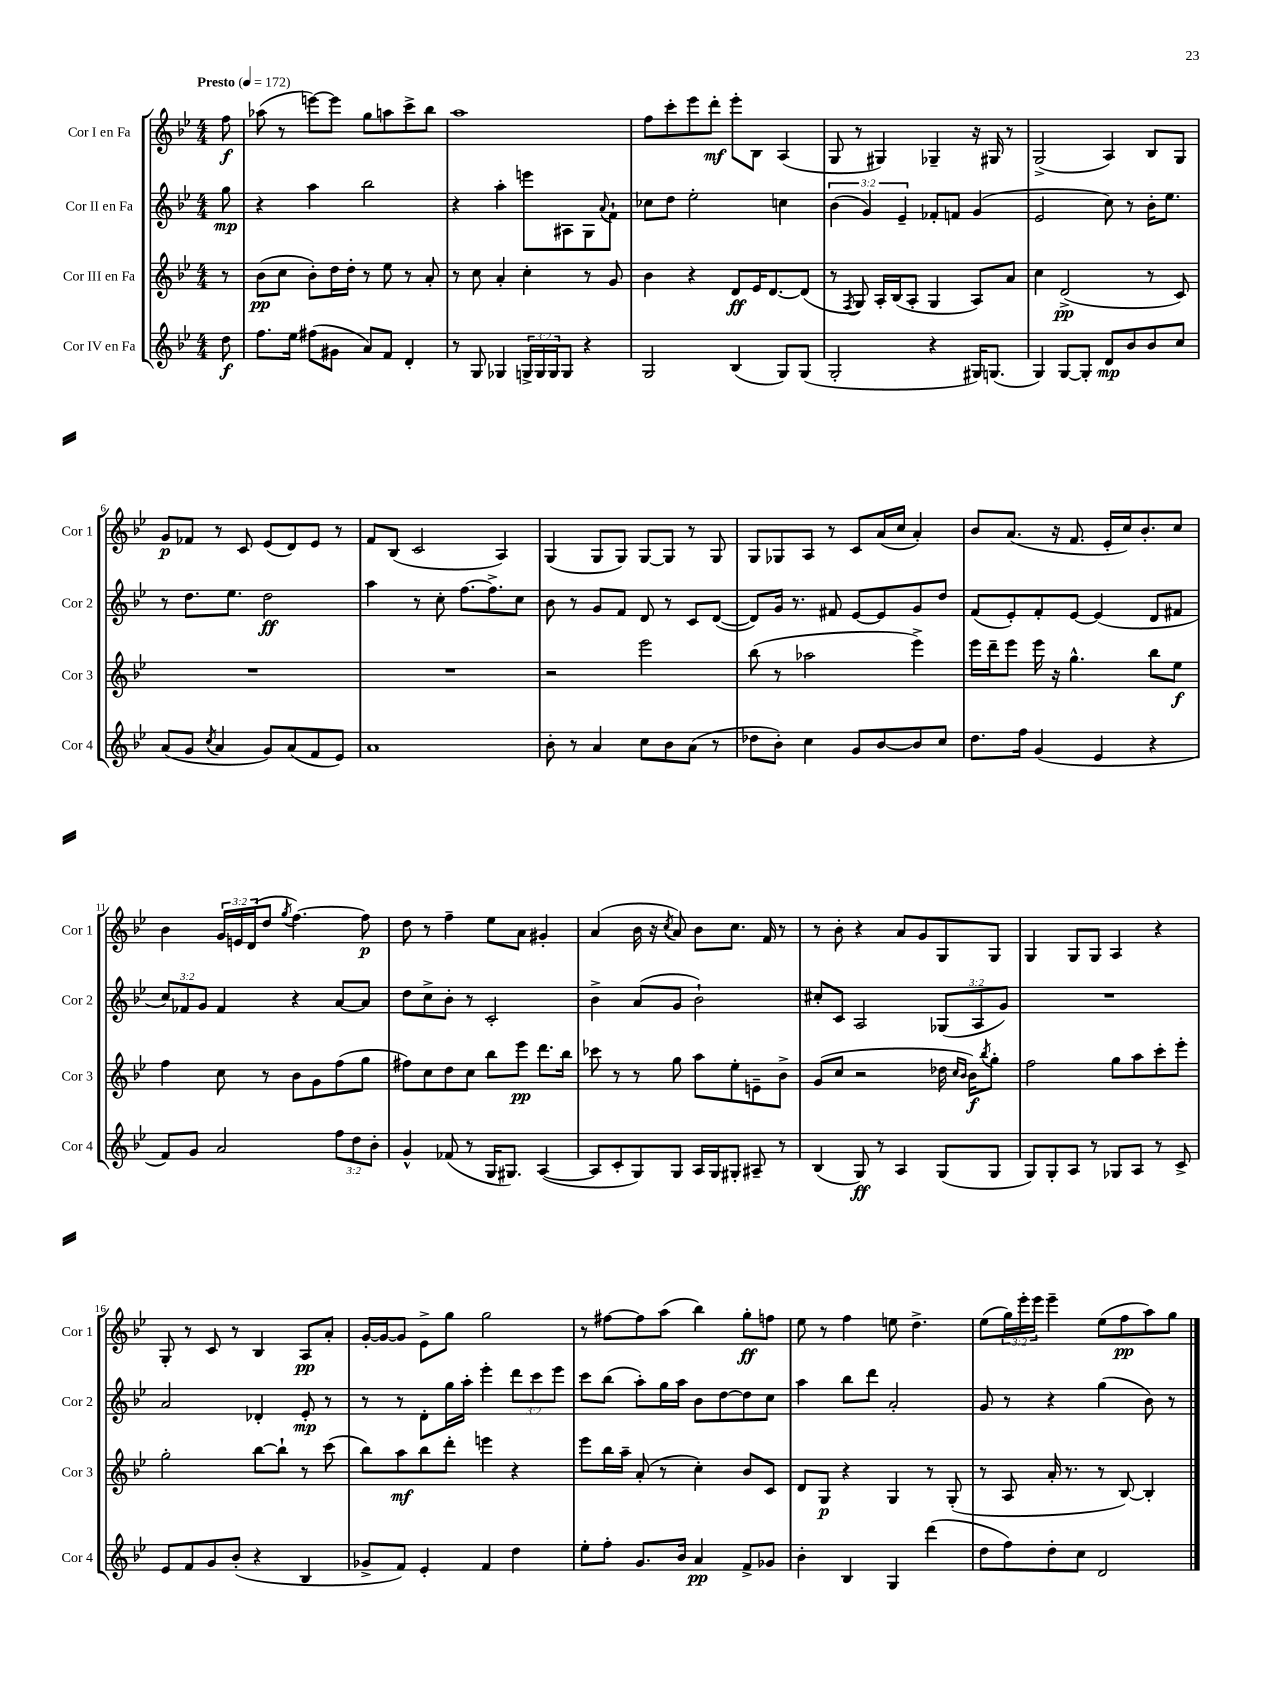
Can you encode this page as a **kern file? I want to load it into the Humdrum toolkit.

**kern	**kern	**kern	**kern
*staff4	*staff3	*staff2	*staff1
*clefG2	*clefG2	*clefG2	*clefG2
*k[b-e-]	*k[b-e-]	*k[b-e-]	*k[b-e-]
*M4/4	*M4/4	*M4/4	*M4/4
*MM172	*MM172	*MM172	*MM172
8dd	8r	8gg	8ff
=	=	=	=
8.ff	(8b-	4r	(8aa-
.	8cc	.	8r
16ee-	.	.	.
(8ff#	8b-')	4aa	[8eee)
8g#	16dd	.	8eee]
.	16dd'	.	.
8a)	8r	2bb-	8gg
8f	8ee-	.	8aa
4d'	8r	.	8ccc^
.	8a'	.	8bb-
=	=	=	=
8r	8r	4r	1aa
8G	8cc	.	.
4G-	4a'	4aa'	.
24G^	4cc'	8eee	.
24G	.	.	.
24G	.	.	.
8G	.	8A#	.
4r	8r	8G	.
.	.	8qqa	.
.	8g	8f`	.
=	=	=	=
2G	4b-	8cc-	8ff
.	.	8dd	8ccc'
.	4r	2ee-'	8eee-
.	.	.	8ddd'
(4B-	8d	.	8eee-'
.	16e-	.	8B-
.	[8.d	.	.
8G)	.	4cc	(4A
(8G	(8d]	.	.
=	=	=	=
2G'	8r	(6b-	8G
.	8qF	.	.
.	8G)	.	8r
.	.	6g)	.
.	16A'	.	4G#)
.	(16B-	.	.
.	.	6e-~	.
.	8A'	.	.
4r	4G	8f-'	4G-~
.	.	8f	.
16G#)	8A)	(4g	16r
(8.G	.	.	16G#
.	8a	.	8r
=	=	=	=
4G)	4cc	2e-	(2G^
[8G	(2d^	.	.
8G']	.	.	.
8d	.	8cc)	4A)
8b-	.	8r	.
8b-	8r	16b-'	8B-
.	.	8.ee-	.
8cc	8c)	.	8G
=	=	=	=
(8a	1r	8r	8g
8g	.	8.dd	8f-
8qcc	.	.	.
4a	.	.	8r
.	.	8.ee-	.
.	.	.	8c
8g)	.	2dd	(8e-
(8a	.	.	8d)
8f	.	.	8e-
8e-)	.	.	8r
=	=	=	=
1a	1r	4aa	8f
.	.	.	(8B-
.	.	8r	2c
.	.	8cc'	.
.	.	[8.ff	.
.	.	8.ff^]	.
.	.	.	4A)
.	.	8cc	.
=	=	=	=
8b-'	2r	8b-	(4G
8r	.	8r	.
4a	.	8g	8G
.	.	8f	8G)
8cc	2eee-	8d	[8G
8b-	.	8r	8G]
(8a	.	8c	8r
8r	.	([8d	8G
=	=	=	=
8dd-	(8bb-	8d])	8G
8b-')	8r	16g	8G-
.	.	8.r	.
4cc	2aa-	.	8A
.	.	8f#	8r
8g	.	[8e-	8c
[8b-	.	8e-]	(16a
.	.	.	16cc
8b-]	4eee-^)	8g	4a')
8cc	.	8dd	.
=	=	=	=
8.dd	16eee-	(8f	8b-
.	16ddd~	.	.
.	8eee-	8e-')	(8.a
16ff	.	.	.
(4g	16eee-	8f'	.
.	16r	.	16r
.	4.gg^^	[8e-	8.f
4e-	.	(4e-]	.
.	.	.	16e-'
.	.	.	16cc)
.	.	.	8.b-'
4r	8bb-	8d	.
.	8ee-	8f#	8cc
=	=	=	=
8f)	4ff	12cc)	4b-
.	.	12f-	.
8g	.	.	.
.	.	12g	.
2a	8cc	4f-	24g
.	.	.	24e
.	.	.	(24d
.	8r	.	8dd
.	.	.	8qgg
.	8b-	4r	[4.ff)
.	8g	.	.
12ff	(8ff	[8a	.
12dd	.	.	.
.	8gg	8a]	8ff]
12b-'	.	.	.
=	=	=	=
4g^^	8ff#)	8dd	8dd
.	8cc	8cc^	8r
(8f-	8dd	8b-'	4ff~
8r	8cc	8r	.
16G	8bb-	2c'	8ee-
8.G#)	.	.	.
.	8eee-	.	8a
([4A	8.ddd	.	4g#'
.	16bb-	.	.
=	=	=	=
8A]	8ccc-	4b-^	(4a
8c'	8r	.	.
8G)	8r	(8a	16b-
.	.	.	16r
.	.	.	8qcc
8G	8gg	8g	8a)
16A	8aa	2b-`)	8b-
16G	.	.	.
8G#'	8ee-'	.	8.cc
8A#~	8e~	.	.
.	.	.	16f
8r	8b-^	.	8r
=	=	=	=
(4B-	(8g	8cc#'	8r
.	8cc	8c	8b-'
8G)	2r	2A	4r
8r	.	.	.
4A	.	.	8a
.	.	.	8g
(8G	16dd-	(12G-	8G
.	16qqcc	.	.
.	16qqb-	.	.
.	16b-)	.	.
.	.	12A	.
.	8qbb-	.	.
8G	8gg'	.	8G
.	.	12g)	.
=	=	=	=
8G)	2ff	1r	4G
8G'	.	.	.
8A	.	.	8G
8r	.	.	8G
8G-	8gg	.	4A
8A	8aa	.	.
8r	8ccc'	.	4r
8c^	8eee-'	.	.
=	=	=	=
8e-	2gg'	2a	8G'
8f	.	.	8r
8g	.	.	8c
(8b-'	.	.	8r
4r	[8bb-	4d-'	4B-
.	8bb-`]	.	.
4B-	8r	8e-'	8A
.	(8ccc	8r	8a'
=	=	=	=
8g-^	8bb-)	8r	[16g'
.	.	.	16g_
8f)	8aa	8r	8g]
4e-'	8bb-	8d'	8e-^
.	8ddd'	16gg	8gg
.	.	16aa'	.
4f	4eee	4eee-'	2gg
4dd	4r	12ddd	.
.	.	12ccc	.
.	.	12eee-	.
=	=	=	=
8ee-'	8eee-	8ccc	8r
8ff'	16bb-	(8bb-	[8ff#
.	16aa~	.	.
8.g	(8a'	8aa')	8ff#]
.	8r	16gg	(8aa
16b-	.	16aa	.
4a	4cc')	8b-	4bb-)
.	.	[8dd	.
8f^	8b-	8dd]	8gg'
8g-	8c	8cc	8ff
=	=	=	=
4b-'	8d	4aa	8ee-
.	8G	.	8r
4B-	4r	8bb-	4ff
.	.	8ddd	.
4G	4G	2a'	8ee
.	.	.	4.dd^
(4ddd	8r	.	.
.	(8G'	.	.
=	=	=	=
8dd	8r	8g	(8ee-
8ff)	8A	8r	24gg)
.	.	.	24eee-'
.	.	.	24eee-
8dd'	16a'	4r	4eee-~
.	8.r	.	.
8cc	.	.	.
2d	8r	(4gg	(8ee-
.	[8B-)	.	8ff
.	4B-']	8b-)	8aa)
.	.	8r	8gg
==	==	==	==
*-	*-	*-	*-
